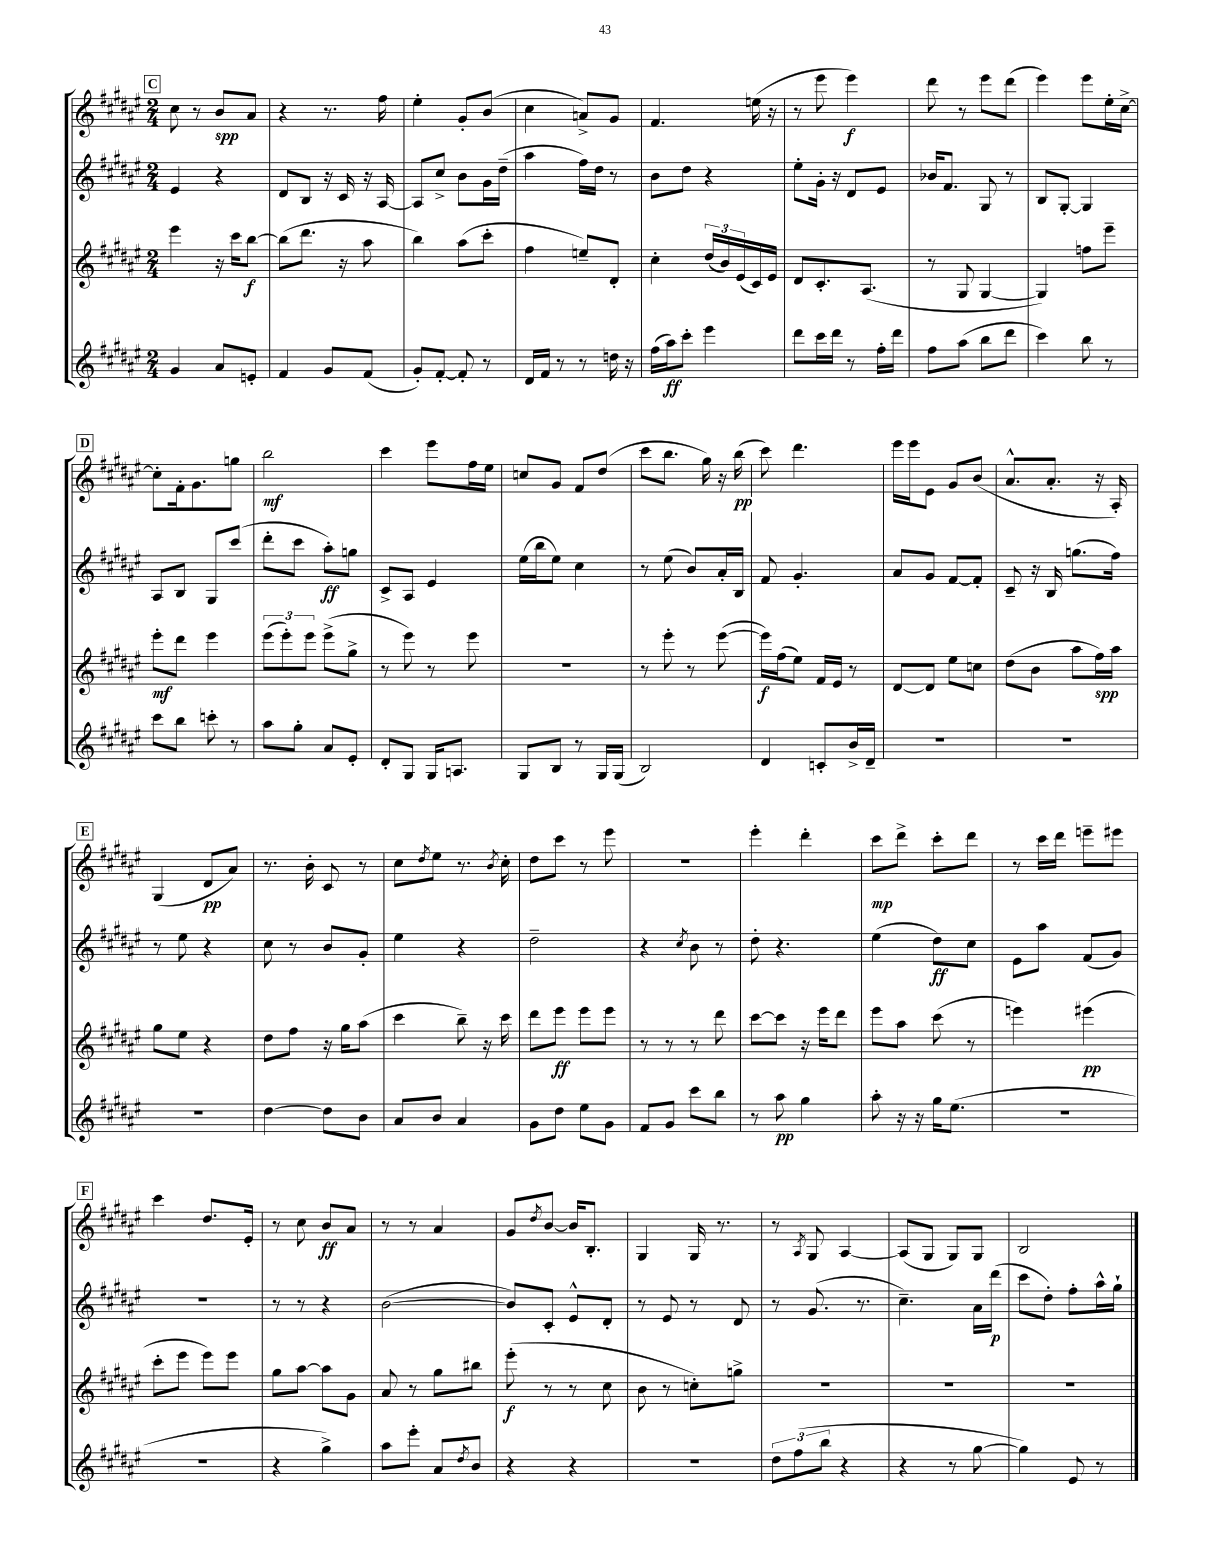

**kern	**kern	**kern	**kern
*staff4	*staff3	*staff2	*staff1
*clefG2	*clefG2	*clefG2	*clefG2
*k[f#c#g#d#a#e#]	*k[f#c#g#d#a#e#]	*k[f#c#g#d#a#e#]	*k[f#c#g#d#a#e#]
*M2/4	*M2/4	*M2/4	*M2/4
4g#	4eee#	4e#	8cc#
.	.	.	8r
8a#	16r	4r	8b
.	16ccc#	.	.
8e'	[8bb	.	8a#
=	=	=	=
4f#	(8bb]	8d#	4r
.	8.ddd#	8B	.
8g#	.	16r	8.r
.	16r	16c#	.
(8f#	8aa#	16r	.
.	.	[16A#	16ff#
=	=	=	=
8g#')	4bb)	8A#]	4ee#'
[8f#'	.	8cc#^	.
8f#']	(8aa#	8b	8g#'
8r	8ccc#'	16g#	(8b
.	.	(16dd#~	.
=	=	=	=
16d#	4ff#	4aa#	4cc#
16f#	.	.	.
8r	.	.	.
8r	8ee~)	16ff#)	8a^)
.	.	16dd#	.
16dd	8d#'	8r	8g#
16r	.	.	.
=	=	=	=
(16ff#	4cc#'	8b	4.f#
16aa#)	.	.	.
8ccc#'	.	8dd#	.
4eee#	(24dd#	4r	.
.	24b)	.	.
.	(24e#	.	.
.	16c#)	.	(16ee
.	16e#	.	16r
=	=	=	=
8ddd#	8d#	8ee#'	8r
16ccc#	8.c#'	16g#'	8eee#
16ddd#	.	16r	.
8r	.	8d#	4eee#)
.	(8.A#	.	.
16ff#'	.	8e#	.
16ddd#	.	.	.
=	=	=	=
8ff#	8r	16b-	8ddd#
.	.	8.f#	.
(8aa#	8G#	.	8r
8bb	[4G#	8G#	8eee#
8ddd#	.	8r	(8ddd#
=	=	=	=
4ccc#)	4G#])	8B	4eee#)
.	.	[8G#'	.
8bb	8ff	4G#]	8eee#
8r	8eee#~	.	16ee#'
.	.	.	[16cc#^
=	=	=	=
8ccc#	8eee#'	8A#	8cc#']
8bb	8ddd#	8B	16f#'
.	.	.	8.g#
8ccc'	4eee#	8G#	.
8r	.	(8ccc#	8gg
=	=	=	=
8aa#	(12eee#	8ddd#'	2bb
.	12eee#')	.	.
8gg#'	.	8ccc#	.
.	12eee#	.	.
8a#	(8eee#^	8aa#')	.
8e#'	8gg#^	8gg	.
=	=	=	=
8d#'	8r	8c#^	4ccc#
8G#	8eee#)	8A#	.
16G#	8r	4e#	8eee#
8.A	.	.	.
.	8eee#	.	16ff#
.	.	.	16ee#
=	=	=	=
8G#	2r	(16ee#	8cc
.	.	16bb	.
8B	.	8ee#)	8g#
8r	.	4cc#	8f#
16G#	.	.	(8dd#
(16G#	.	.	.
=	=	=	=
2B)	8r	8r	8ccc#
.	8eee#'	(8ee#	8.bb
.	8r	8b)	.
.	.	.	16gg#)
.	([8eee#	16a#'	16r
.	.	16B	(16bb
=	=	=	=
4d#	16eee#])	8f#	8ccc#)
.	(16ff#	.	.
.	8ee#)	4.g#'	4.ddd#
8c'	16f#	.	.
.	16e#	.	.
16b^	8r	.	.
16d#~	.	.	.
=	=	=	=
2r	[8d#	8a#	16eee#
.	.	.	16eee#
.	8d#]	8g#	8e#
.	8ee#	[8f#	8g#
.	8cc	8f#']	(8b
=	=	=	=
2r	(8dd#	8c#~	8.a#^^
.	8b	16r	.
.	.	16B	8.a#'
.	8aa#	(8.gg	.
.	16ff#)	.	16r
.	16aa#	16ff#)	16A#')
=	=	=	=
2r	8gg#	8r	(4G#
.	8ee#	8ee#	.
.	4r	4r	8d#
.	.	.	8a#)
=	=	=	=
[4dd#	8dd#	8cc#	8.r
.	8ff#	8r	.
.	.	.	16b'
8dd#]	16r	8b	8c#
.	16gg#	.	.
8b	(8aa#	8g#'	8r
=	=	=	=
8a#	4ccc#	4ee#	8cc#
.	.	.	8qdd#
8b	.	.	8ee#
4a#	8bb~)	4r	8.r
.	16r	.	.
.	.	.	8qb
.	16ccc#	.	16cc#'
=	=	=	=
8g#	8ddd#	2dd#~	8dd#
8dd#	8eee#	.	8ccc#
8ee#	8eee#	.	8r
8g#	8eee#	.	8eee#
=	=	=	=
8f#	8r	4r	2r
8g#	8r	.	.
.	.	8qcc#	.
8ccc#	8r	8b	.
8bb	8ddd#	8r	.
=	=	=	=
8r	[8ccc#	8dd#'	4eee#'
8aa#	8ccc#]	4.r	.
4gg#	16r	.	4ddd#'
.	16eee#	.	.
.	8ddd#	.	.
=	=	=	=
8aa#'	8eee#	(4ee#	8ccc#
16r	8aa#	.	8ddd#^
16r	.	.	.
16gg#	(8ccc#	8dd#)	8ccc#'
(8.ee#	.	.	.
.	8r	8cc#	8ddd#
=	=	=	=
2r	4eee)	8e#	8r
.	.	8aa#	16ccc#
.	.	.	16ddd#
.	(4eee#	(8f#	8eee~
.	.	8g#)	8eee#
=	=	=	=
2r	8ccc#'	2r	4ccc#
.	8eee#	.	.
.	8eee#)	.	8.dd#
.	8eee#	.	.
.	.	.	16e#'
=	=	=	=
4r	8gg#	8r	8r
.	[8aa#	8r	8cc#
4gg#^)	8aa#]	4r	8b
.	8g#	.	8a#
=	=	=	=
8aa#	8a#	([2b	8r
8eee#'	8r	.	8r
8a#	8gg#	.	4a#
8qdd#	.	.	.
8b	8bb#	.	.
=	=	=	=
4r	(8eee#'	8b])	8g#
.	.	.	8qdd#
.	8r	8c#'	[8b
4r	8r	8e#^^	16b]
.	.	.	8.B'
.	8cc#	8d#'	.
=	=	=	=
2r	8b	8r	4G#
.	8r	8e#	.
.	8cc')	8r	16G#
.	.	.	8.r
.	8gg^	8d#	.
=	=	=	=
12dd#	2r	8r	8r
(12ff#	.	.	.
.	.	.	8qA#
.	.	(8.g#	8G#
12bb	.	.	.
4r	.	.	[4A#
.	.	8.r	.
=	=	=	=
4r	2r	4.cc#~)	(8A#]
.	.	.	8G#
8r	.	.	8G#)
[8gg#	.	16a#	8G#
.	.	(16ddd#	.
=	=	=	=
4gg#])	2r	8ccc#	2B
.	.	8dd#')	.
8e#	.	8ff#'	.
8r	.	16aa#^^	.
.	.	16gg#`	.
==	==	==	==
*-	*-	*-	*-
